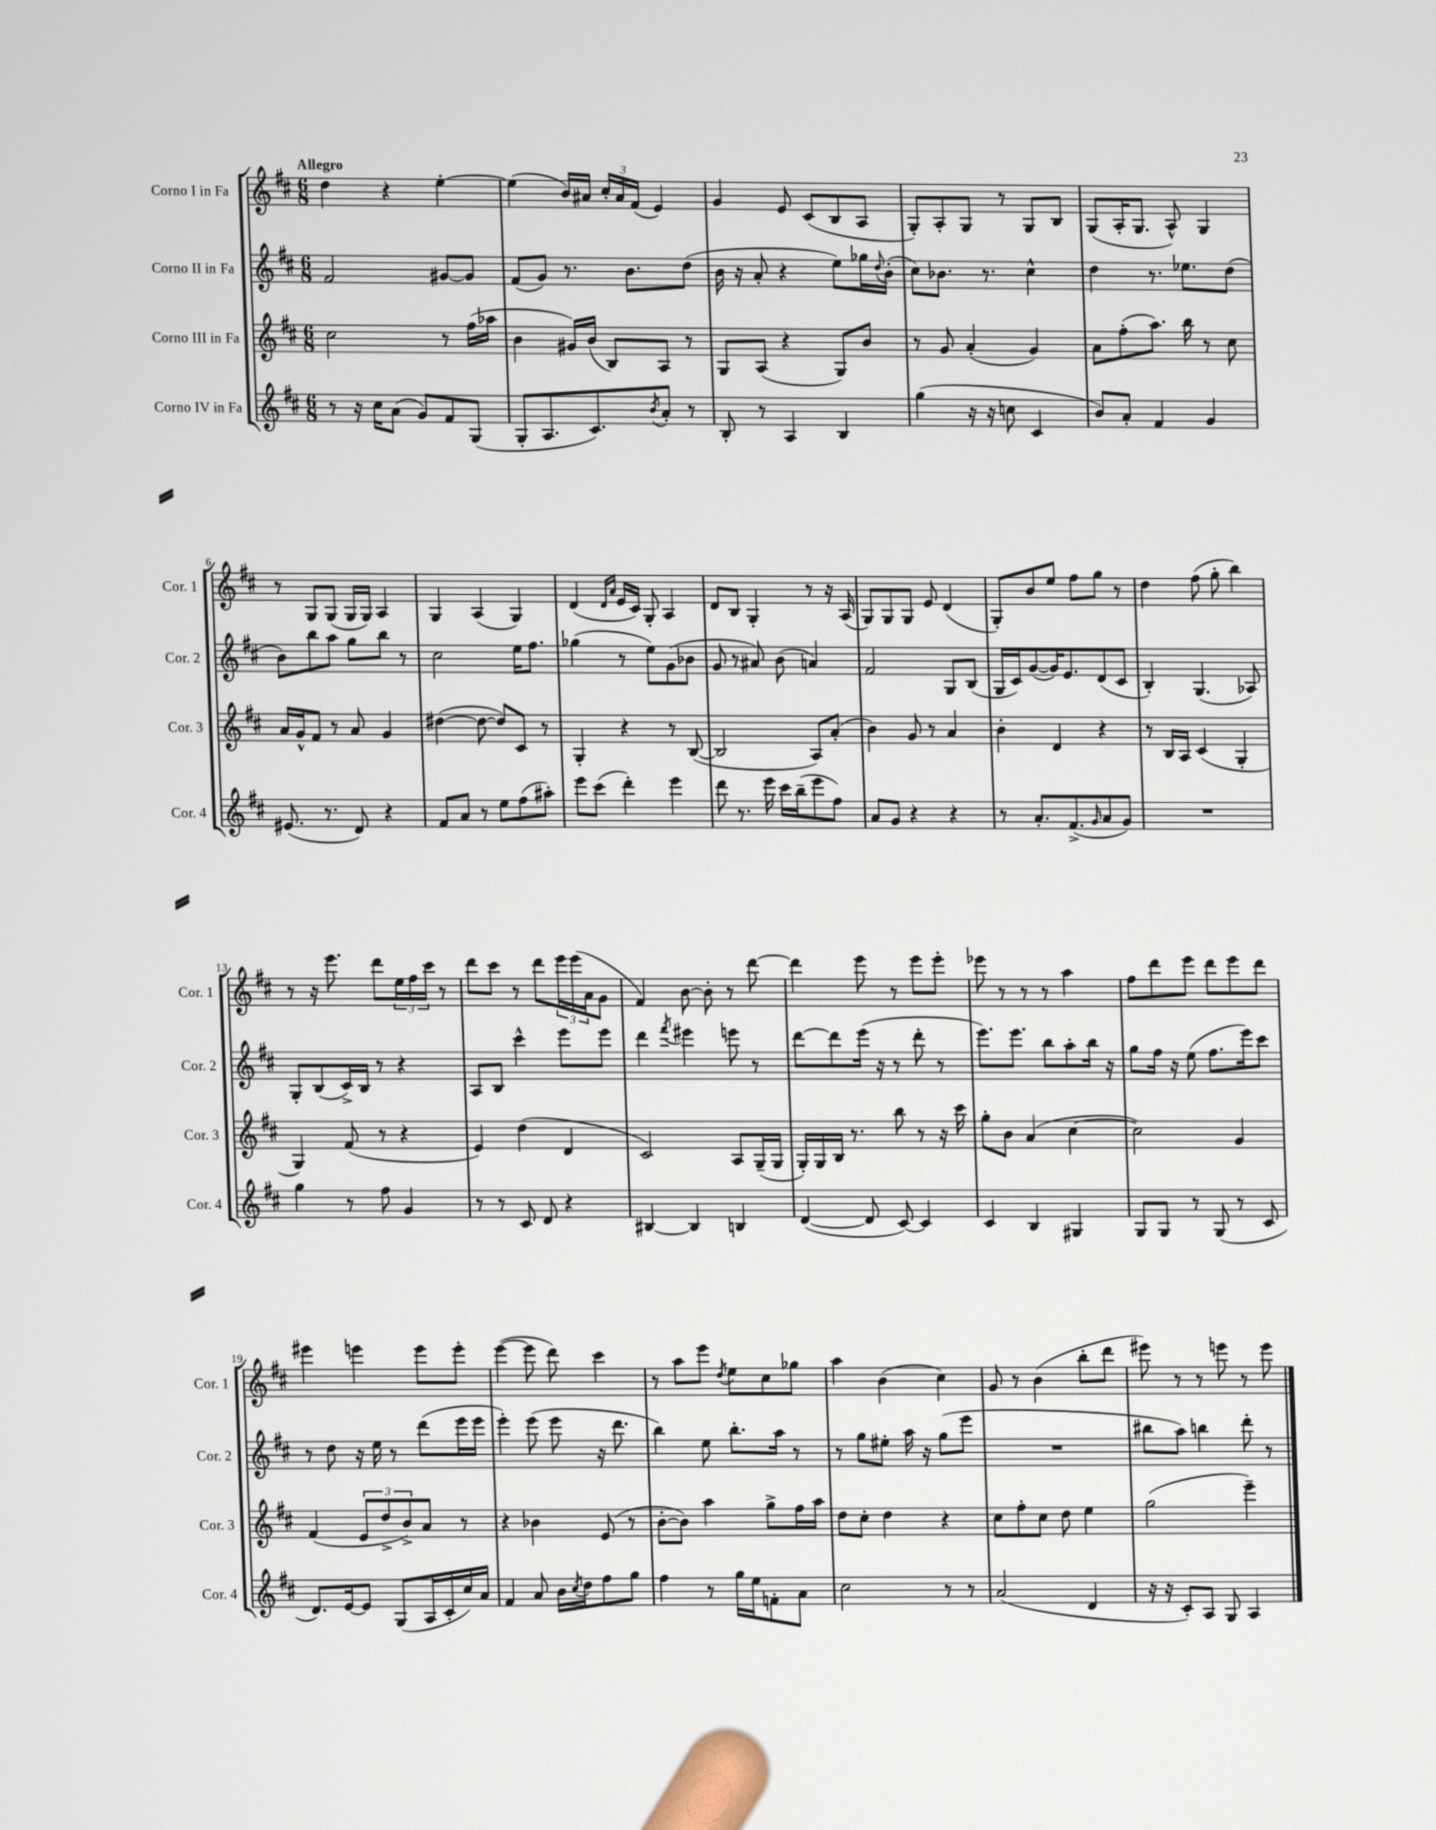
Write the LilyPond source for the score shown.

<<
\new StaffGroup <<
\new Staff = "s0" \with { instrumentName = "Corno I in Fa" shortInstrumentName = "Cor. 1" } {
    \clef treble \key d \major \numericTimeSignature \time 6/8 \tempo "Allegro"
    d''4 r4 e''4~-. |
    e''4( b'16) ais'16 \tuplet 3/2 { cis''16-. ais'16 fis'16( } e'4) |
    g'4 e'8 cis'8( b8 a8 |
    g8-.) a8-. g8 r8 g8 b8 |
    g8( a16-. g8. a8-^) g4 |
    r8 g8 g8( g16 g16) a4 |
    g4 a4( g4) |
    d'4( \grace { d'16 a'16 } e'16 cis'16) g8-. a4 |
    d'8 b8 g4-. r8 r16 a16( |
    g8) g8 g8 e'8 d'4( |
    g8-.) b'8 e''8 fis''8 g''8 r8 |
    d''4 fis''8( g''8-. b''4) |
    r8 r16 e'''8. d'''8 \tuplet 3/2 { e''16 fis''16 cis'''16 } r8 |
    d'''8 cis'''8 r8 d'''8 \tuplet 3/2 { e'''16 e'''16( a'16 } g'8 |
    fis'4) b'8~ b'8-. r8 d'''8~ |
    d'''4 e'''8 r8 e'''8 e'''8-. |
    ees'''8 r8 r8 r8 a''4 |
    fis''8 d'''8 e'''8 d'''8 e'''8 d'''8 |
    eis'''4 e'''4 e'''8 e'''8-. |
    e'''4~( e'''8 d'''8) cis'''4 |
    r8 a''8 e'''8 \acciaccatura { d''8 } e''8 cis''8 ges''8 |
    a''4 b'4( cis''4) |
    g'8 r8 b'4( b''8-. d'''8 |
    eis'''8) r8 r8 e'''8 r8 e'''8 \bar "|." |
}
\new Staff = "s1" \with { instrumentName = "Corno II in Fa" shortInstrumentName = "Cor. 2" } {
    \clef treble \key d \major \numericTimeSignature \time 6/8
    fis'2 gis'8~ gis'8 |
    fis'8( g'8) r8. b'8. d''8( |
    b'16 r16 a'8-. r4 e''8) ges''16 \appoggiatura { d''8 } b'16-.( |
    cis''8) bes'8. r8. cis''4-^ |
    d''4 r8. ees''8. d''8( |
    b'8) b''8 a''8 g''8 b''8 r8 |
    cis''2 e''16 fis''8. |
    ges''4( r8 e''8) g'8( bes'8 |
    g'8 r8 ais'8) b'8( a'4) |
    fis'2 g8 b8( |
    g16 cis'16) g'8~( g'16) e'8. d'8( cis'8 |
    b4-.) g4.( aes8) |
    g8-. b8( cis'16->) b16 r8 r4 |
    a8 b8 cis'''4-^ e'''8 e'''8 |
    d'''4 \acciaccatura { fis'''8 } eis'''4 e'''8 r8 |
    d'''8~ d'''8 e'''16( r16 r8 d'''8-. r8 |
    e'''8.) e'''8. b''8 a''8-. b''16 r16 |
    g''8 fis''16 r16 e''8( fis''8. e'''16) cis'''8 |
    r8 d''8 r16 e''16 r8 d'''8( e'''16 e'''16 |
    e'''4-.) e'''8( e'''8 r16 d'''8. |
    b''4) e''8 b''8.-. a''16 r8 |
    r8 g''8 eis''8-. a''16 r16 g''8( e'''8 |
    R2. |
    bis''8 a''8) b''4 d'''8-. r8 \bar "|." |
}
\new Staff = "s2" \with { instrumentName = "Corno III in Fa" shortInstrumentName = "Cor. 3" } {
    \clef treble \key d \major \numericTimeSignature \time 6/8
    cis''2 r8 fis''16( aes''16 |
    b'4 gis'16) b'16( b8) a8 r8 |
    g8 a8( r4 g8) b'8 |
    r8 g'8 a'4-.( g'4) |
    a'8 fis''8-.( a''8.) b''16 r8 cis''8 |
    a'16 g'16-^ fis'8 r8 a'8 g'4 |
    dis''4~( dis''8~ dis''8) cis'8 r8 |
    g4-. r4 r8 b8~( |
    b2 a8) a'8-.( |
    b'4) g'8 r8 a'4 |
    b'4-. d'4 r4 |
    r8 b16 a16 cis'4( g4-. |
    g4) fis'8( r8 r4 |
    e'4) d''4( d'4 |
    cis'2) a8 g16--( g16 |
    g16-.) g16 b16 r8. b''8 r8 r16 cis'''16 |
    g''8-. b'8 a'4( cis''4~ |
    cis''2) g'4 |
    fis'4( \tuplet 3/2 { e'8 d''8-> b'8->) } a'8 r8 |
    r4 bes'4 e'8( r8 |
    b'8~-. b'8) a''4 g''8-> fis''16 a''16 |
    d''8 cis''8-. d''4 r4 |
    cis''8 fis''8-. cis''8 d''8 e''4 |
    g''2( e'''4--) \bar "|." |
}
\new Staff = "s3" \with { instrumentName = "Corno IV in Fa" shortInstrumentName = "Cor. 4" } {
    \clef treble \key d \major \numericTimeSignature \time 6/8
    r8 r16 cis''16 a'8( g'8) fis'8 g8( |
    g8-. a8. cis'8.) \acciaccatura { b'8 } a'8-. r8 |
    b8-. r8 a4 b4 |
    g''4( r16 r16 c''8 cis'4 |
    b'8) a'8-. fis'4 g'4 |
    eis'8.( r8. d'8) r4 |
    fis'8 a'8 r8 e''8 fis''8( ais''8-.) |
    e'''8 cis'''8( d'''4-.) e'''4 |
    d'''8 r8. e'''16 cis'''16 b''16--( e'''8 fis''8) |
    a'8 g'8 r4 r4 |
    r8 a'8.-. fis'8.->( \grace { g'16 } a'8 g'8) |
    R2. |
    g''4 r8 fis''8 g'4 |
    r8 r8 cis'8 d'8 r4 |
    bis4~ bis4 b4 |
    d'4~( d'8 cis'8~) cis'4 |
    cis'4 b4 gis4 |
    g8 g8 r8 g8( r8 cis'8 |
    d'8.) e'16~ e'8 g8( a16 cis'16-. cis''16) a'16 |
    fis'4 a'8 b'16 \acciaccatura { cis''8 } d''16 fis''8 g''8 |
    fis''4 r8 g''16 e''16 f'8-. a'8 |
    cis''2 r8 r8 |
    a'2( d'4 |
    r16 r16 cis'8-.) a8 g8 a4 \bar "|." |
}
>>
>>
